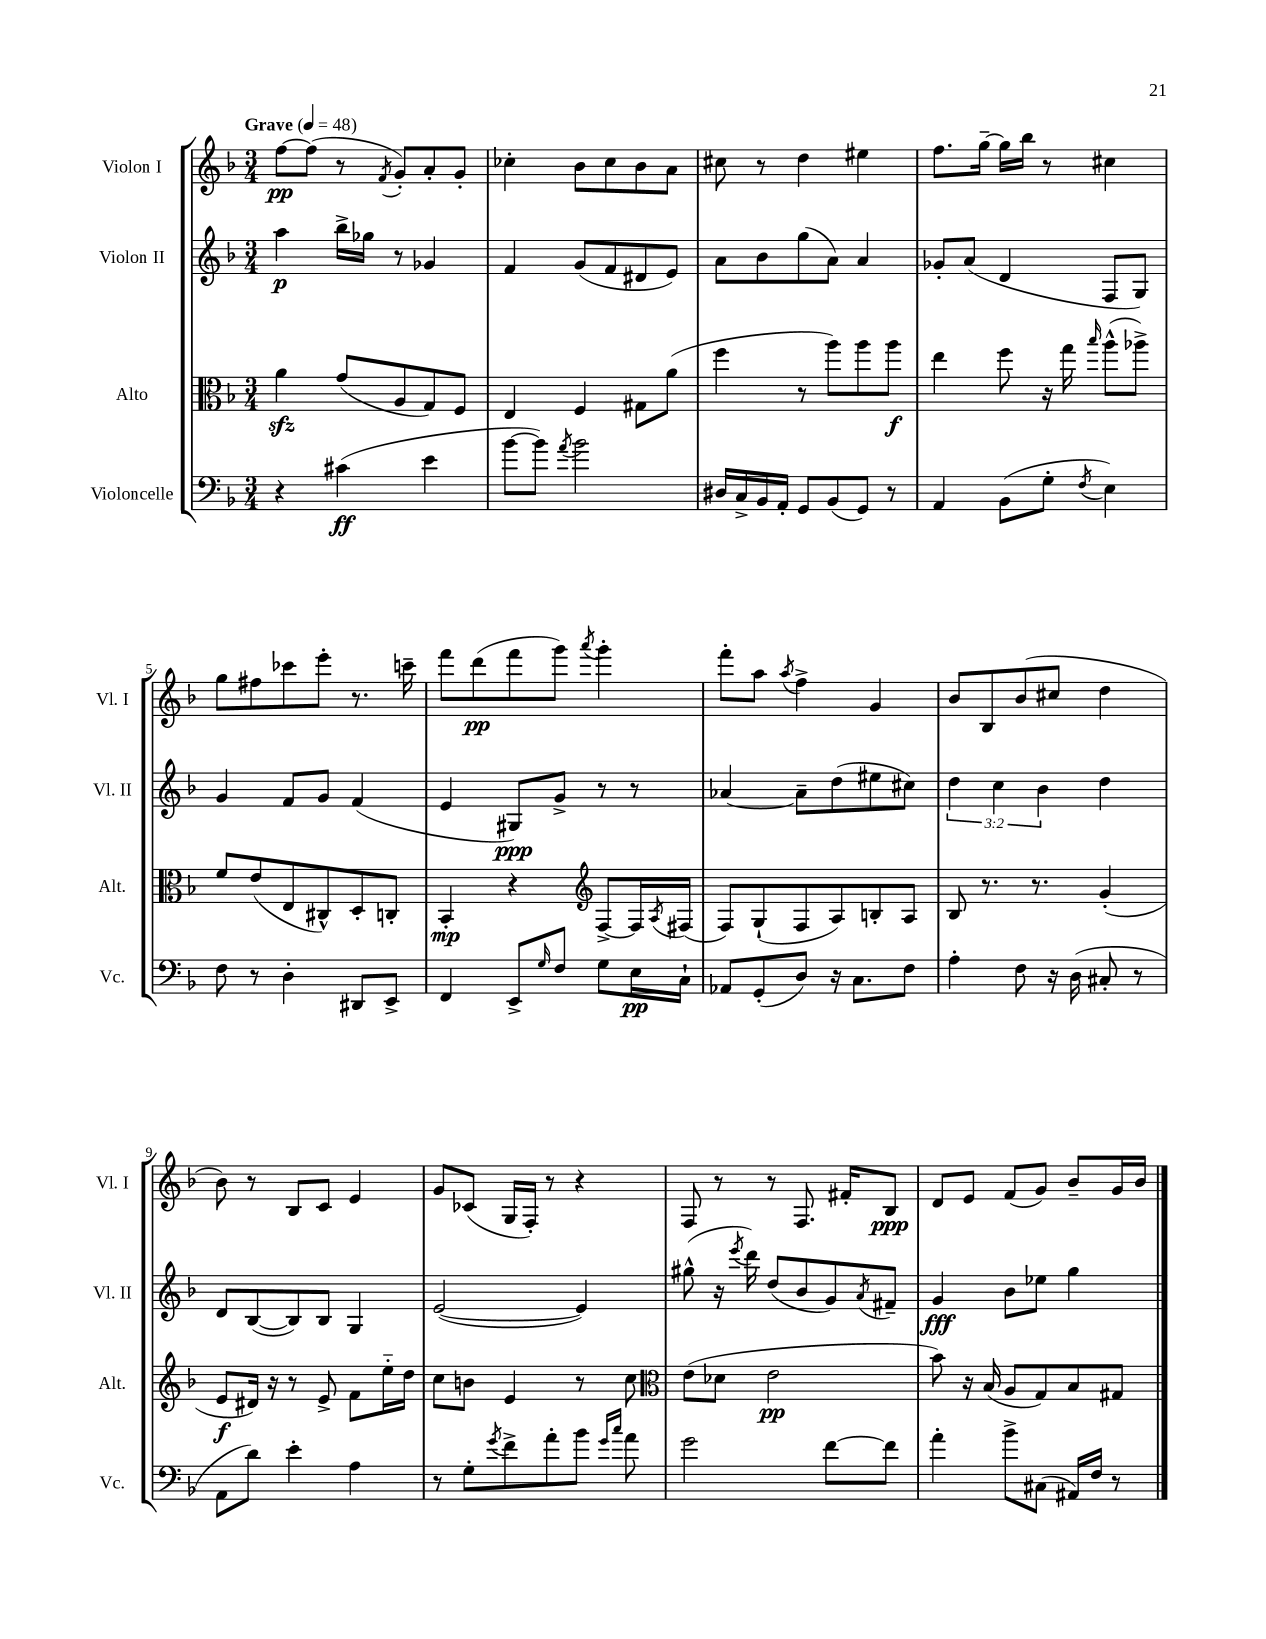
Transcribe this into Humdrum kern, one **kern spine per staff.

**kern	**kern	**kern	**kern
*staff4	*staff3	*staff2	*staff1
*clefF4	*clefC3	*clefG2	*clefG2
*k[b-]	*k[b-]	*k[b-]	*k[b-]
*M3/4	*M3/4	*M3/4	*M3/4
*MM48	*MM48	*MM48	*MM48
4r	4a\	4aa\	[8ff\L
.	.	.	(8ff\]J
(4c#\	(8g/L	16bb-^\LL	8r
.	.	16gg-\JJ	.
.	.	.	8qf/
.	8A/	8r	8g'/L)
4e\	8G/)	4g-/	8a'/
.	8F/J	.	8g'/J
=	=	=	=
[8b-\L	4E/	4f/	4cc-'\
8b-\]J)	.	.	.
8qa/	.	.	.
2b-\	4F/	(8g/L	8b-\L
.	.	8f/	8cc-\
.	8G#\L	8d#/	8b-\
.	(8a\J	8e/J)	8a\J
=	=	=	=
16D#/LL	4ff\	8a\L	8cc#\
16C^/	.	.	.
16BB-/	.	8b-\	8r
16AA'/JJ	.	.	.
8GG/L	8r	(8gg\	4dd\
(8BB-/	8aa\L)	8a\J)	.
8GG/J)	8aa\	4a/	4ee#\
8r	8aa\J	.	.
=	=	=	=
4AA/	4ee\	8g-'/L	8.ff\L
.	.	(8a/J	.
.	.	.	[16gg~\Jk
(8BB-\L	8ff\	4d/	16gg\]LL
.	.	.	16bb-\JJ
8G'\J	16r	.	8r
.	16gg\	.	.
8qF/	16qqbb-/	.	.
4E\)	(8aa^^\L	8F/L	4cc#\
.	8aa-^\J)	8G/J)	.
=	=	=	=
8F\	8f/L	4g/	8gg\L
8r	(8e/	.	8ff#\
4D'\	8E/	8f/L	8ccc-\
.	8C#^^/)	8g/J	8eee'\J
8DD#/L	8D'/	(4f/	8.r
8EE^/J	8C'/J	.	.
.	.	.	16ccc~\
=	=	=	=
4FF/	4BB-'/	4e/	8fff\L
.	.	.	(8ddd\
8EE^/L	4r	8G#/L)	8fff\
16qqG/	.	.	.
8F/J	.	8g^/J	8ggg\J)
*	*clefG2	*	*
.	.	.	8qaaa/
8G\L	[8F^/L	8r	4ggg'\
16E\L	16F/]L	8r	.
.	8qA/	.	.
16C`\JJ	(16F#/JJ	.	.
=	=	=	=
8AA-/L	8F/L)	[4a-/	8fff'\L
(8GG'/	(8G`/	.	8aa\J
.	.	.	8qaa/
8D/J)	8F/	8a-~\]L	4ff^\
16r	8A/)	(8dd\	.
8.C\L	.	.	.
.	8B'/	8ee#\	4g/
8F\J	8A/J	8cc#\J)	.
=	=	=	=
4A'\	8B-/	6dd\	8b-/L
.	8.r	.	8B-/
.	.	6cc\	.
8F\	.	.	(8b-/
.	8.r	.	.
.	.	6b-\	.
16r	.	.	8cc#/J
(16D\	.	.	.
8C#'/	(4g'/	4dd\	4dd\
8r	.	.	.
=	=	=	=
8AA\L	8e/L	8d/L	8b-\)
8d\J)	16d#/Jk)	([8B-/	8r
.	16r	.	.
4e'\	8r	8B-/])	8B-/L
.	8e^/	8B-/J	8c/J
4A\	8f\L	4G/	4e/
.	16ee'~\L	.	.
.	16dd\JJ	.	.
=	=	=	=
8r	8cc\L	([2e/	8g/L
8G'\L	8b\J	.	(8c-/J
8qg/	.	.	.
8f^\	4e/	.	16G/LL
.	.	.	16F'/JJ)
8a'\	.	.	8r
8b-\J	8r	4e/])	4r
16qqg/LL	.	.	.
16qqcc/JJ	.	.	.
8a\	8cc\	.	.
=	=	=	=
*	*clefC3	*	*
2g\	(8e\L	(8gg#^^\	8F/
.	8d-\J	16r	8r
.	.	8qeee/	.
.	.	16ddd\)	.
.	2e\	(8dd/L	8r
.	.	8b-/	8.F/
[8f\L	.	8g/)	.
.	.	.	16f#'/LK
.	.	8qa/	.
8f\]J	.	8f#~/J	8B-/J
=	=	=	=
4a'\	8b-\)	4g/	8d/L
.	16r	.	8e/J
.	(16B-/	.	.
8b-^\L	8A/L	8b-\L	(8f/L
(8C#\J	8G/)	8ee-\J	8g/J)
16AA#/LL)	8B-/	4gg\	8b-~/L
16F/JJ	.	.	.
8r	8G#/J	.	16g/L
.	.	.	16b-/JJ
==	==	==	==
*-	*-	*-	*-
